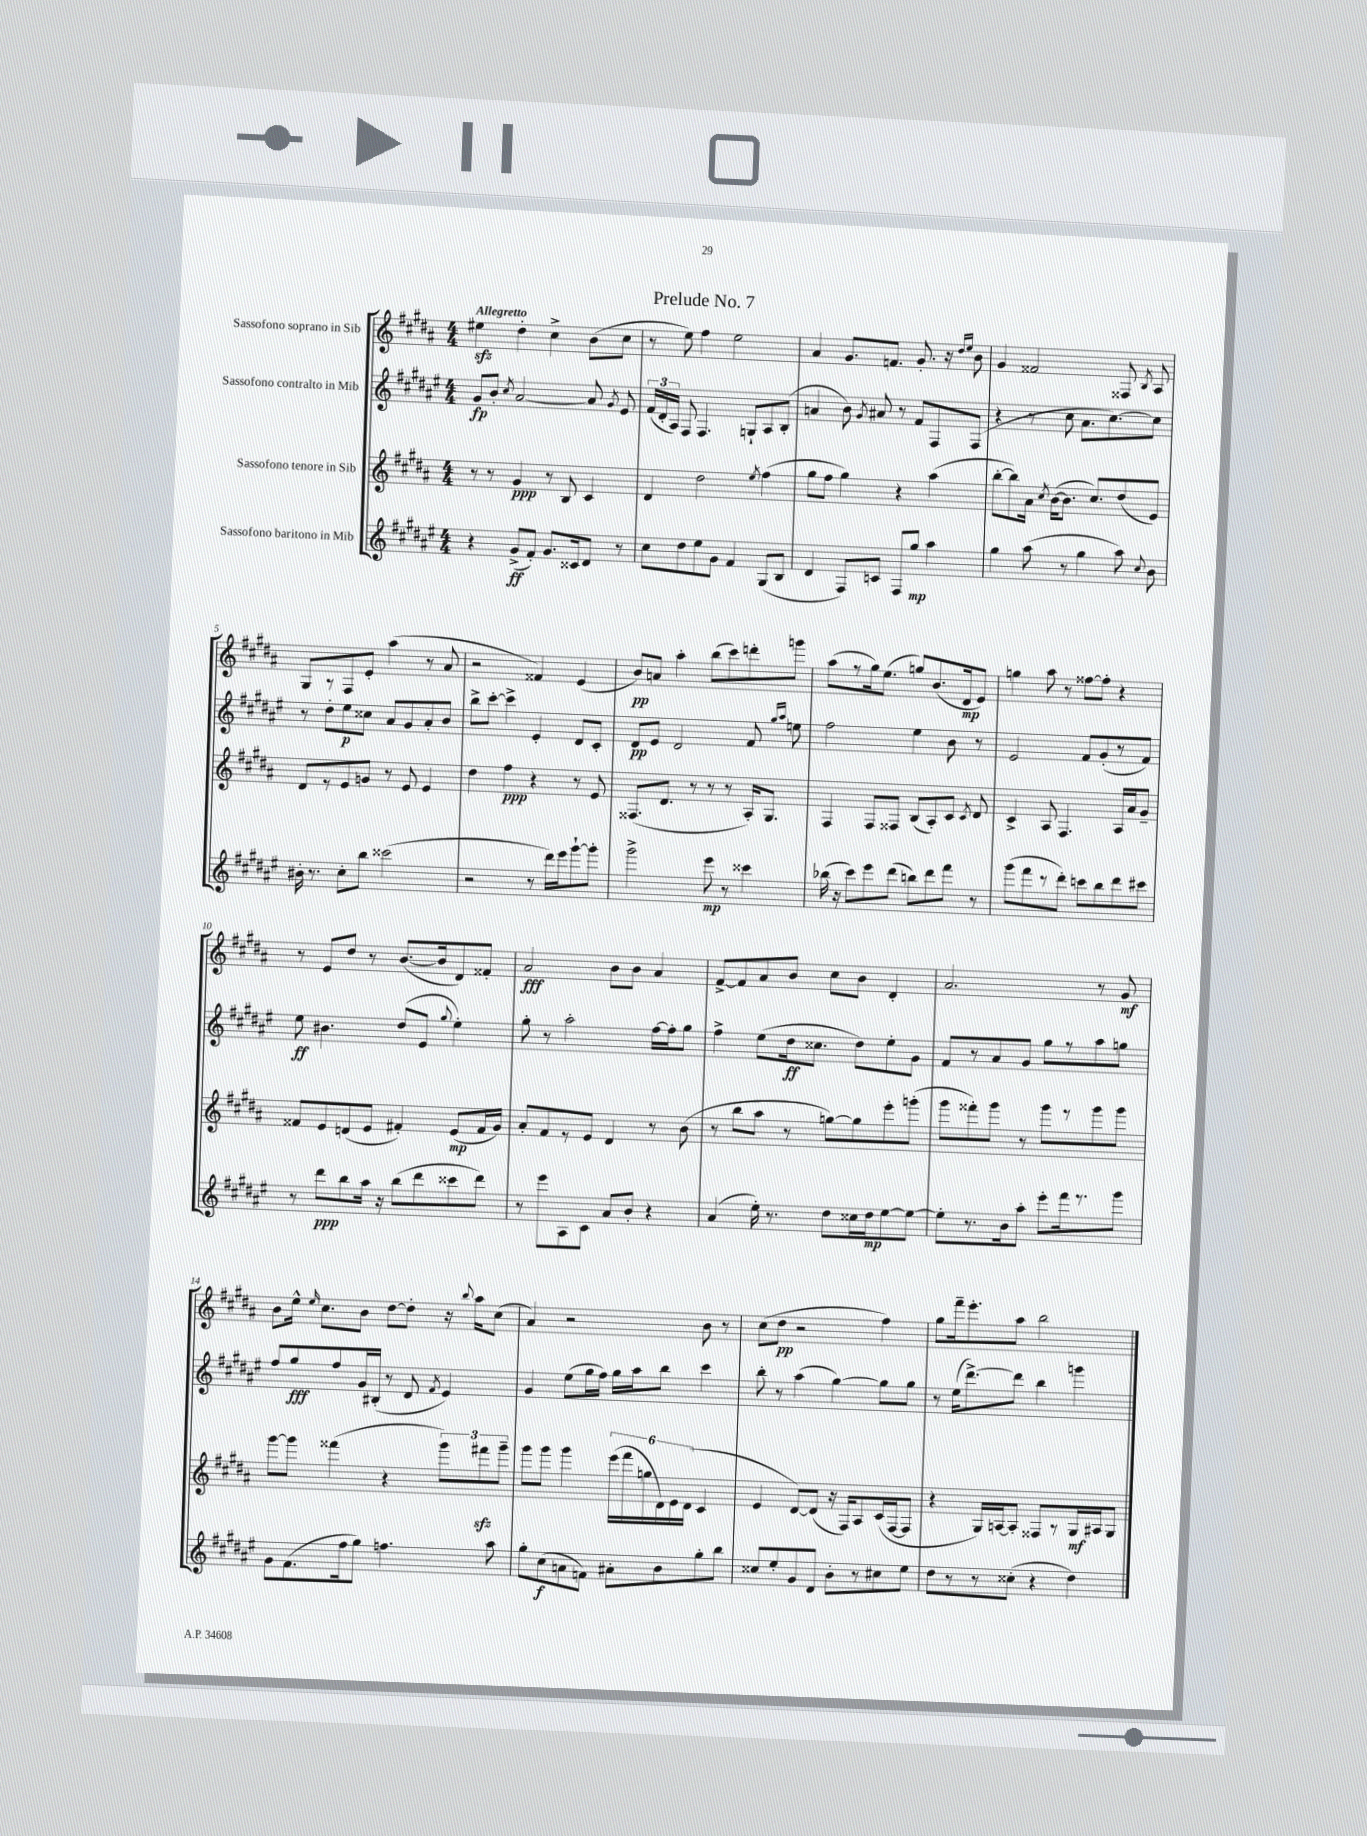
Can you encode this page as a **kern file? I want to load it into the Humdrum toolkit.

**kern	**dynam	**kern	**dynam	**kern	**dynam	**kern	**dynam
*part4	*part4	*part3	*part3	*part2	*part2	*part1	*part1
*staff4	*staff4	*staff3	*staff3	*staff2	*staff2	*staff1	*staff1
*I"Sassofono baritono in Mib	*	*I"Sassofono tenore in Sib	*	*I"Sassofono contralto in Mib	*	*I"Sassofono soprano in Sib	*
*clefG2	*	*clefG2	*	*clefG2	*	*clefG2	*
*k[f#c#g#d#a#e#]	*	*k[f#c#g#d#a#]	*	*k[f#c#g#d#a#e#]	*	*k[f#c#g#d#a#]	*
*M4/4	*	*M4/4	*	*M4/4	*	*M4/4	*
=1	=1	=1	=1	=1	=1	=1	=1
!	!	!	!	!	!	!LO:TX:a:B:t=Allegretto	!
4r	.	8r	.	8g#/L	fp	4ee#Xzz\	.
.	.	8r	.	8b'/J	.	.	.
.	.	.	.	8qcc#/	.	.	.
(8g#^/L	ff	4g#/	ppp	[2a#/	.	4dd#'\	.
8f#'/J)	.	.	.	.	.	.	.
8.g#/L	.	8r	.	.	.	4cc#^\	.
.	.	8B/	.	.	.	.	.
16c##X/k	.	.	.	.	.	.	.
8d#/J	.	4c#/	.	8a#/]	.	(8b\L	.
.	.	.	.	8qg#/	.	.	.
8r	.	.	.	8e#/	.	8cc#\J	.
=2	=2	=2	=2	=2	=2	=2	=2
8cc#\L	.	4d#/	.	(24f#/LL	.	8r	.
.	.	.	.	24d#'/	.	.	.
.	.	.	.	24A#/JJ)	.	.	.
8dd#\	.	.	.	8F#/	.	8ee\)	.
8ee#\	.	2dd#\	.	4.F#/	.	4ff#\	.
8g#\J	.	.	.	.	.	.	.
4f#/	.	.	.	.	.	2ee\	.
.	.	.	.	8Gn`/L	.	.	.
.	.	8qee/	.	.	.	.	.
(8G#/L	.	(4ff#\	.	8A#/	.	.	.
8B/J	.	.	.	(8B'/J	.	.	.
=3	=3	=3	=3	=3	=3	=3	=3
4d#/	.	8gg#\L	.	4an/	.	4a#/	.
.	.	8ff#\J	.	.	.	.	.
8F#/L)	.	4gg#\)	.	8b\)	.	8.g#/L	.
.	.	.	.	8qg#/	.	.	.
8cn/J	.	.	.	8a#X/	.	.	.
.	.	.	.	.	.	8.fn/J	.
8F#/L	.	4r	.	8r	.	.	.
8gg#/J	mp	.	.	8f#/L	.	8.g#'/	.
4aa#\	.	(4aa#\	.	8F#/	.	.	.
.	.	.	.	.	.	16r	.
.	.	.	.	.	.	16qqdd#/LL	.
.	.	.	.	.	.	16qqee/JJ	.
.	.	.	.	(8F#/J	.	8b\	.
=4	=4	=4	=4	=4	=4	=4	=4
4gg#\	.	[8bb'\L	.	4r	.	4g#/	.
.	.	8bb\])	.	.	.	.	.
(8aa#\	.	16a#\Jk	.	8r	.	2f##X/	.
.	.	8qcc#/	.	.	.	.	.
.	.	([16b\KL	.	.	.	.	.
8r	.	8.b\J]	.	8cc#\	.	.	.
4gg#\	.	.	.	8.a#\L	.	.	.
.	.	8.cc#/L)	.	.	.	.	.
.	.	.	.	[8.cc#\)	.	.	.
8aa#\)	.	(8dd#/	.	.	.	8F##X/	.
8qqcc#/	.	.	.	.	.	8qB/	.
8b\	.	8e/J)	.	8cc#\J]	.	8A#/	.
!!LO:LB:g=z
=5	=5	=5	=5	=5	=5	=5	=5
16b#X'\	.	8d#/L	.	8r	.	8G#/L	.
8.r	.	.	.	.	.	.	.
.	.	8r	.	8dd#'\L	.	8r	.
8cc#'\L	.	8e/	.	8ee#\	p	8F#/	.
8bb\J	.	8gn/J	.	8cc##X\J	.	8e'/J	.
(2ccc##X\	.	8r	.	8a#/L	.	(4aa#\	.
.	.	8e/	.	8g#/	.	.	.
.	.	4e/	.	8a#'/	.	8r	.
.	.	.	.	8b/J	.	8a#/	.
=6	=6	=6	=6	=6	=6	=6	=6
2r	.	4dd#\	.	8bb^\L	.	2r	.
.	.	.	.	[8ccc#'\J	.	.	.
.	.	4ff#\	ppp	4ccc#^\]	.	.	.
8r	.	4r	.	4e#'/	.	4f##X/)	.
16ddd#\LL)	.	.	.	.	.	.	.
16eee#\J	.	.	.	.	.	.	.
[8ggg#`\	.	8r	.	8d#/L	.	(4e/	.
8ggg#'\J]	.	8e/	.	8c#'/J	.	.	.
=7	=7	=7	=7	=7	=7	=7	=7
2ggg#^\	.	(8.F##X/L	.	8d#/L	pp	8b/L)	pp
.	.	.	.	8e#/J	.	8an/J	.
.	.	8.d#/J	.	.	.	.	.
.	.	.	.	2d#/	.	4aa#'\	.
.	.	8r	.	.	.	.	.
8eee#\	mp	8r	.	.	.	(8bb\L	.
8r	.	8r	.	.	.	8ccc#\)	.
4ccc##X\	.	16A#'/KL)	.	8f#/	.	8dddn'\	.
.	.	8.G#/J	.	.	.	.	.
.	.	.	.	16qqgg#/LL	.	.	.
.	.	.	.	16qqaa#/JJ	.	.	.
.	.	.	.	8een\	.	8gggn\J	.
=8	=8	=8	=8	=8	=8	=8	=8
(16bb-X\	.	4F#/	.	2ff#\	.	(8aa#\L	.
16r	.	.	.	.	.	.	.
8ccc#\L)	.	.	.	.	.	8r	.
8eee#\	.	8F#/L	.	.	.	16gg#\k)	.
.	.	.	.	.	.	(8.ee\J	.
(8ddd#\J	.	8F##X/J	.	.	.	.	.
8bbn\L)	.	(8B/L	.	4ee#\	.	8ggn/L)	.
8ddd#\	.	8A#'/)	.	.	.	(8.b/	.
8fff#\J	.	8c#/J	.	8b\	.	.	.
.	.	.	.	.	.	16d#/k	mp
.	.	8qc#/	.	.	.	.	.
8r	.	8d#/	.	8r	.	8e/J)	.
=9	=9	=9	=9	=9	=9	=9	=9
(8ggg#\L	.	4c#^/	.	2e#/	.	4ggn\	.
8fff#\	.	.	.	.	.	.	.
8r	.	8A#/	.	.	.	8aa#\	.
8ddd#'\J)	.	4.F#/	.	.	.	8r	.
8cccn\L	.	.	.	8f#/L	.	[8ff##X\L	.
8bb\	.	.	.	(8g#'/	.	8ff##'\J]	.
8ddd#\	.	16A#/LL	.	8r	.	4r	.
.	.	16a#/J	.	.	.	.	.
8ccc#X\J	.	8g#~/J	.	8f#/J)	.	.	.
!!LO:LB:g=z
=10	=10	=10	=10	=10	=10	=10	=10
8r	.	8f##X/L	.	8ee#\	ff	8r	.
8ddd#\L	ppp	8e/	.	4.b#X\	.	8e/L	.
8bb\	.	(8dn/	.	.	.	8dd#/J	.
16aa#\Jk	.	8e/J	.	.	.	8r	.
16r	.	.	.	.	.	.	.
(8bb\L	.	4f#X'/)	.	(8dd#/L	.	([8.b/L	.
8ddd#\	.	.	.	8e#/J	.	.	.
.	.	.	.	.	.	16b/k]	.
.	.	.	.	8qqgg#/	.	.	.
8ccc##X\	.	(8e/L	mp	4ee#'\)	.	8d#/)	.
8ddd#\J)	.	16f#/L	.	.	.	8f##X'/J	.
.	.	16g#/JJ)	.	.	.	.	.
=11	=11	=11	=11	=11	=11	=11	=11
8r	.	8a#'/L	.	8gg#'\	.	2a#/	fff
8eee#\L	.	8f#/	.	8r	.	.	.
8A#\	.	8r	.	2aa#'\	.	.	.
8c#\J	.	8e/J	.	.	.	.	.
8a#/L	.	4d#/	.	.	.	8b\L	.
8b'/J	.	.	.	.	.	8b\J	.
4r	.	8r	.	[16ff#\LL	.	4a#/	.
.	.	.	.	16ff#'\J]	.	.	.
.	.	(8b\	.	8gg#\J	.	.	.
=12	=12	=12	=12	=12	=12	=12	=12
(4a#/	.	8r	.	4ff#^\	.	[8f#^/L	.
.	.	8bb\L	.	.	.	8f#/]	.
16ee#'\)	.	8aa#\J	.	(8ee#\L	.	8a#/	.
8.r	.	.	.	.	.	.	.
.	.	8r	.	16dd#\k	ff	8b/J	.
.	.	.	.	8.cc##X\J	.	.	.
8dd#\L	.	[8ggn\L)	.	.	.	8cc#\L	.
16cc##X\L	.	8gg\]	.	8dd#\L)	.	8b\J	.
16dd#\J	mp	.	.	.	.	.	.
[8ee#\	.	8eee'\	.	8ee#'\	.	4d#'/	.
8ee#\J_	.	(8gggn'\J	.	8g#\J	.	.	.
=13	=13	=13	=13	=13	=13	=13	=13
8ee#'\L]	.	8ggg#\L	.	8f#/L	.	2.a#/	.
8.r	.	8fff##X'\)	.	8r	.	.	.
.	.	8ggg#\J	.	8a#/	.	.	.
16b\k	.	.	.	.	.	.	.
8aa#'\J	.	8r	.	8g#/J	.	.	.
8eee#'\L	.	8ggg#\L	.	8gg#\L	.	.	.
16fff#\k	.	8r	.	8r	.	.	.
8.r	.	.	.	.	.	.	.
.	.	8ggg#\	.	8aa#\	.	8r	.
8ggg#\J	.	8ggg#\J	.	8ggn\J	.	8g#/	mf
!!LO:LB:g=z
=14	=14	=14	=14	=14	=14	=14	=14
8g#\L	.	[8ggg#\L	.	8ff#/L	.	8b\L	.
(8.f#\	.	8ggg#\J]	.	8gg#/	fff	16ee^^\Jk	.
.	.	.	.	.	.	16qqee/	.
.	.	.	.	.	.	8.cc#\L	.
.	.	(4fff##X\	.	8ff#/	.	.	.
16ff#\k	.	.	.	.	.	.	.
8gg#\J)	.	.	.	16g#/L	.	8b\J	.
.	.	.	.	(16B#X'/JJ	.	.	.
4.ffn\	.	4r	.	8r	.	[8dd#\L	.
.	.	.	.	8d#/	.	8dd#'\J]	.
.	.	.	.	8qf#/	.	.	.
.	.	12ggg#\L)	.	4e#/)	.	16r	.
.	.	.	.	.	.	8qqbb/	.
.	.	.	.	.	.	16aa#\KL	.
.	.	12fff#Xzz\	.	.	.	.	.
8aa#\	.	.	.	.	.	(8cc#\J	.
.	.	12ggg#~\J	.	.	.	.	.
=15	=15	=15	=15	=15	=15	=15	=15
8gg#'\L	.	8ggg#\L	.	4g#/	.	4a#/)	.
(8cc#\	f	8ggg#\J	.	.	.	.	.
8an\	.	4ggg#\	.	(8ee#\L	.	2r	.
8fn\J)	.	.	.	16gg#\L	.	.	.
.	.	.	.	16ff#\JJ)	.	.	.
8a#X'\L	.	(24eee\LL	.	16gg#\LL	.	.	.
.	.	24fff#\	.	.	.	.	.
.	.	.	.	16aa#\J	.	.	.
.	.	24ggn\	.	.	.	.	.
8b\	.	24d#\)	.	8bb\J	.	.	.
.	.	24e\	.	.	.	.	.
.	.	(24d#\JJ	.	.	.	.	.
8gg#'\	.	4c#/	.	4ccc#\	.	8b\	.
8bb\J	.	.	.	.	.	8r	.
=16	=16	=16	=16	=16	=16	=16	=16
8cc##X/L	.	4e/	.	8bb'\	.	(8cc#\L	.
8ee#'/	.	.	.	8r	.	8dd#\J	pp
8g#/	.	[8d#/L)	.	(4aa#\	.	2r	.
8d#/J	.	(8d#/J]	.	.	.	.	.
8b'\L	.	16r	.	[4gg#\)	.	.	.
.	.	16F#/KL)	.	.	.	.	.
8r	.	8A#/	.	.	.	.	.
8cc#X\	.	(16c#/L	.	8gg#\L]	.	4ff#\)	.
.	.	[16F#/J	.	.	.	.	.
8ee#\J	.	8F#/J]	.	8gg#\J	.	.	.
=17	=17	=17	=17	=17	=17	=17	=17
8dd#\L	.	4r	.	8r	.	8gg#\L	.
8r	.	.	.	(16ee#\KL	.	16fff#~\k	.
.	.	.	.	[8.ddd#^\)	.	8.eee'\	.
8r	.	16G#/LL)	.	.	.	.	.
.	.	[16An/J	.	.	.	.	.
(8cc##X'\J	.	8A'/J]	.	8ddd#\J]	.	8aa#\J	.
4r	.	8F##X/L	.	4bb\	.	2bb\	.
.	.	8r	.	.	.	.	.
4dd#\)	.	16G#/L	mf	4gggn\	.	.	.
.	.	16A#X/J	.	.	.	.	.
.	.	8G#/J	.	.	.	.	.
==	==	==	==	==	==	==	==
*-	*-	*-	*-	*-	*-	*-	*-
